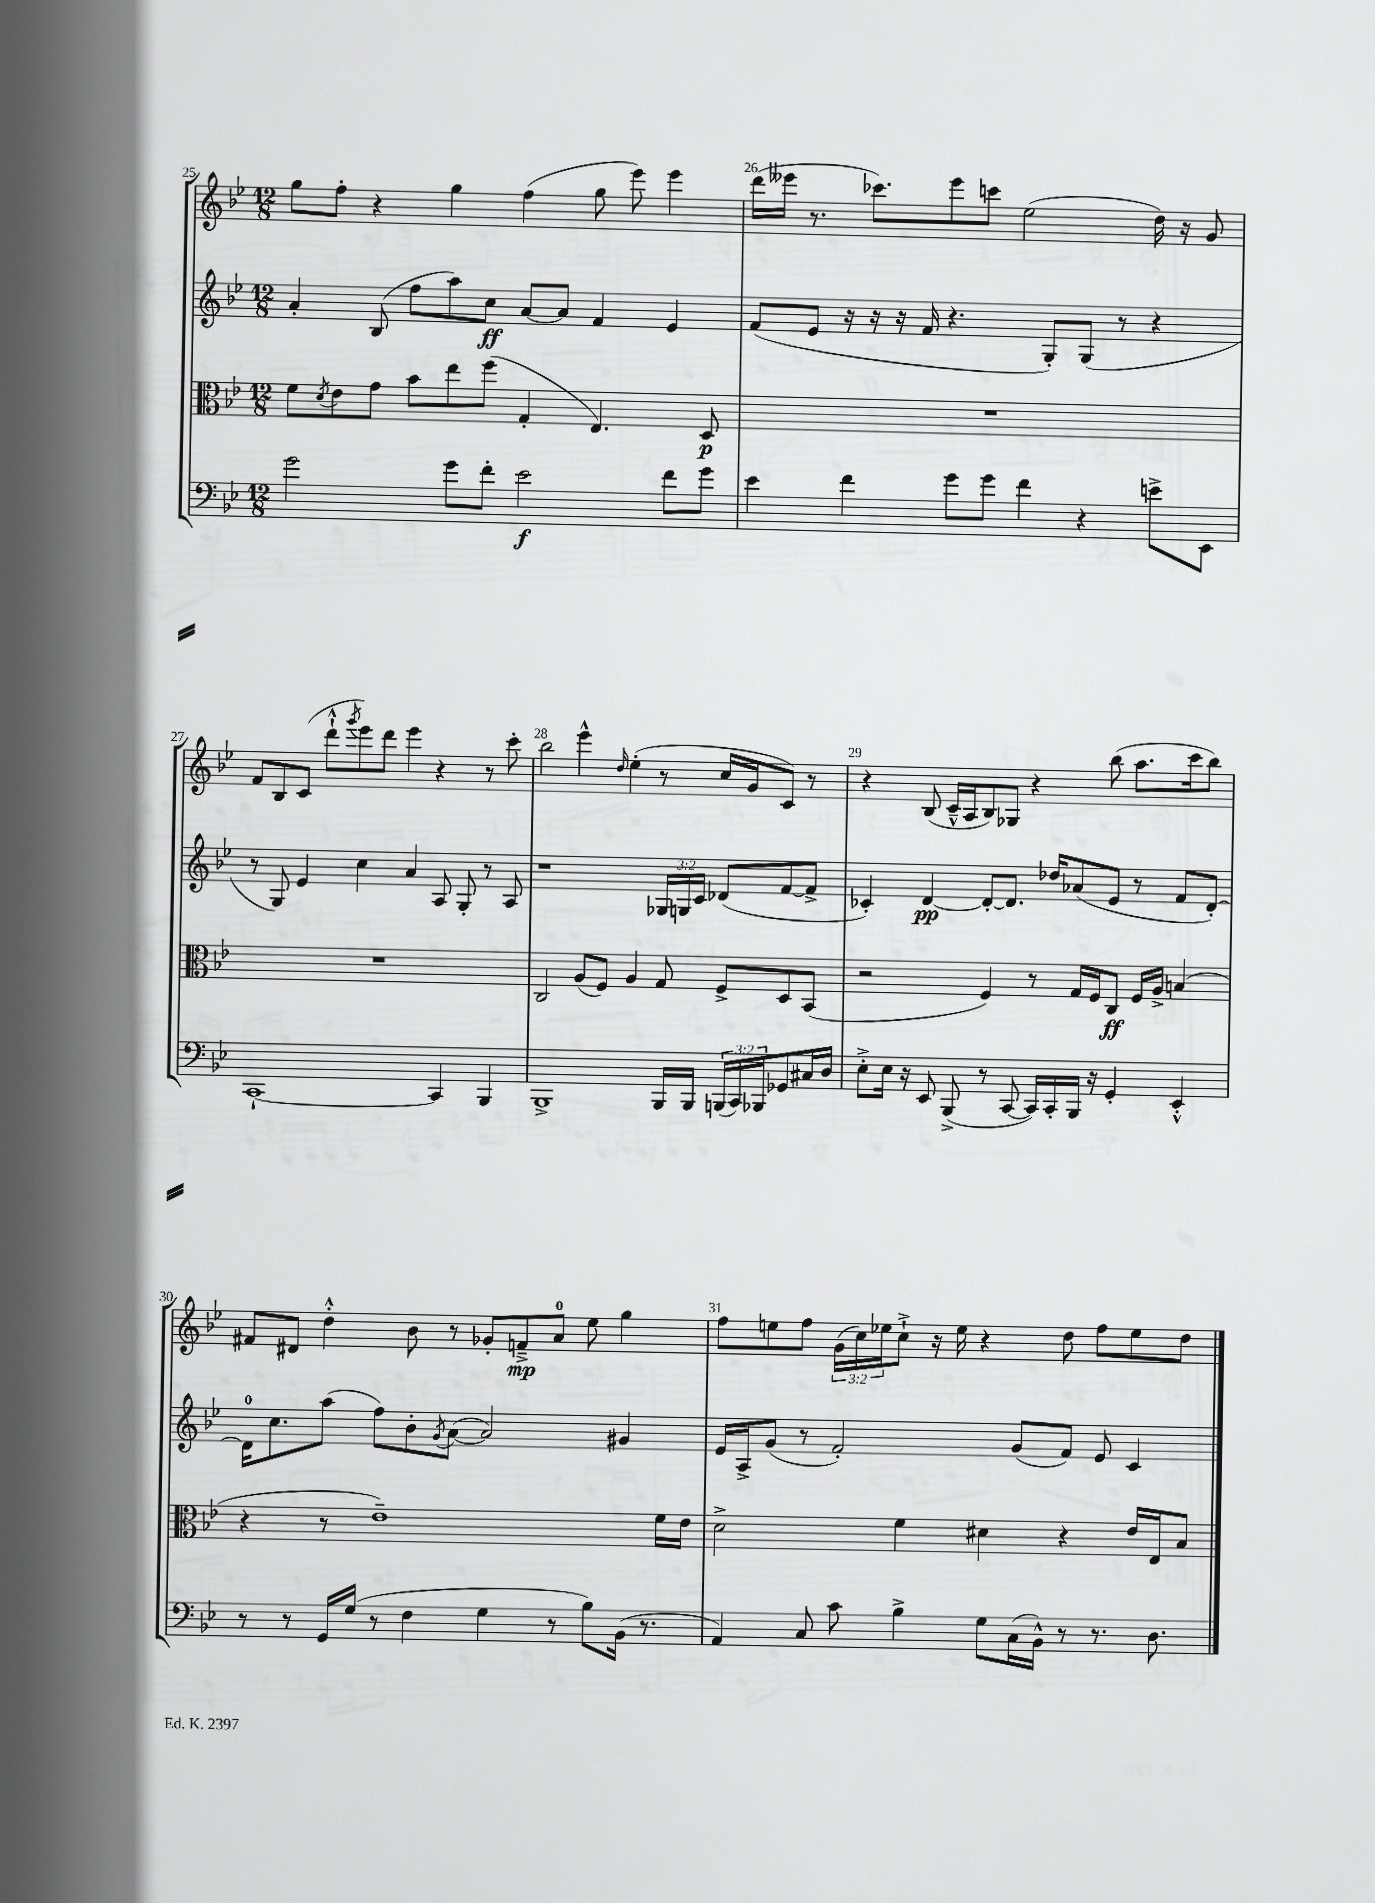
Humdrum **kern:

**kern	**kern	**kern	**kern
*staff4	*staff3	*staff2	*staff1
*clefF4	*clefC3	*clefG2	*clefG2
*k[b-e-]	*k[b-e-]	*k[b-e-]	*k[b-e-]
*M12/8	*M12/8	*M12/8	*M12/8
2g	8f	4a'	8gg
.	8qd	.	.
.	8e-	.	8ff'
.	8g	(8B-	4r
.	8b-	8ff	.
8g	8ee-	8aa)	4gg
8f'	(8ff	8cc	.
2e-	4G'	[8a	(4ff
.	.	8a]	.
.	4.E-)	4f	8gg
.	.	.	8eee-)
8f	.	4e-	4eee-
8g	8D	.	.
=	=	=	=
4e-	1.r	(8f	(16ddd
.	.	.	16eee--
.	.	8e-	8.r
4f	.	16r	.
.	.	16r	8.ccc-)
.	.	16r	.
.	.	16f	.
8g	.	4.r	8eee--
8g	.	.	8ccc
4f	.	.	(2ee-
.	.	8G')	.
4r	.	(8G	.
.	.	8r	.
8e^	.	4r	16dd)
.	.	.	16r
8EE-	.	.	8g
=	=	=	=
[1CC`	1.r	8r	8f
.	.	8G)	8B-
.	.	4e-	(8c
.	.	.	8ddd`^^
.	.	.	8qggg
.	.	4cc	8eee-)
.	.	.	8ddd
.	.	4a	4eee-
4CC]	.	8A	4r
.	.	8G'	.
4BBB-	.	8r	8r
.	.	8A	8ccc'
=	=	=	=
1BBB-^	2C	1r	2bb-
.	(8A	.	4eee-^^
.	8F)	.	.
.	.	.	16qqdd
.	4A	.	(4ee-'
16BBB-	8G	24G-	8r
.	.	24G	.
16BBB-	.	.	.
.	.	24c	.
(24BBB	8F^	(8d-	16cc
24CC)	.	.	.
.	.	.	16g
24BBB-	.	.	.
8GG-	8D	[8f	8c)
16C#	(8BB-	8f^]	8r
16D	.	.	.
=	=	=	=
8E-'^	2r	4c-')	4r
16E-	.	.	.
16r	.	.	.
8EE-	.	[4d	(8B-
(8BBB-^	.	.	16c~^^
.	.	.	16A
8r	4F)	8d'_	8B-)
[8CC	.	8.d]	8G-
16CC])	8r	.	4r
16CC'	.	16dd-	.
16BBB-	16G	(8a-	.
16r	16F	.	.
4GG'	8C	8e-	(8bb-
.	16F	8r	8.aa
.	16A^	.	.
4EE-'^^	(4B	8f	.
.	.	.	16ccc
.	.	[8d')	8bb-)
=	=	=	=
8r	4r	16d]	8f#
.	.	8.cc	.
8r	.	.	8d#
16GG	8r	(8aa	4dd'^^
(16G	.	.	.
8r	1e-~)	8ff)	.
4F	.	8b-'	8b-
.	.	8qg	.
.	.	([8a	8r
4G	.	2a])	8g-'
.	.	.	8f~^
8r	.	.	8a
8B-)	.	.	8ee-
(16BB-	.	4g#	4gg
8.r	.	.	.
.	16f	.	.
.	16e-	.	.
=	=	=	=
4AA)	2d^	16e-	8ff
.	.	16A^	.
.	.	(8g	8ee
8C	.	8r	8ff
8c	.	2f')	(24g
.	.	.	24cc)
.	.	.	24ee-
4B-^	4f	.	8cc`^
.	.	.	16r
.	.	.	16ee-
8G	4d#	.	4r
(16C	.	(8g	.
16BB-^^)	.	.	.
8r	4r	8f)	8dd
8.r	.	8e-	8ff
.	16e-	4c	8ee-
8.D	16E-	.	.
.	8B-	.	8dd
==	==	==	==
*-	*-	*-	*-
